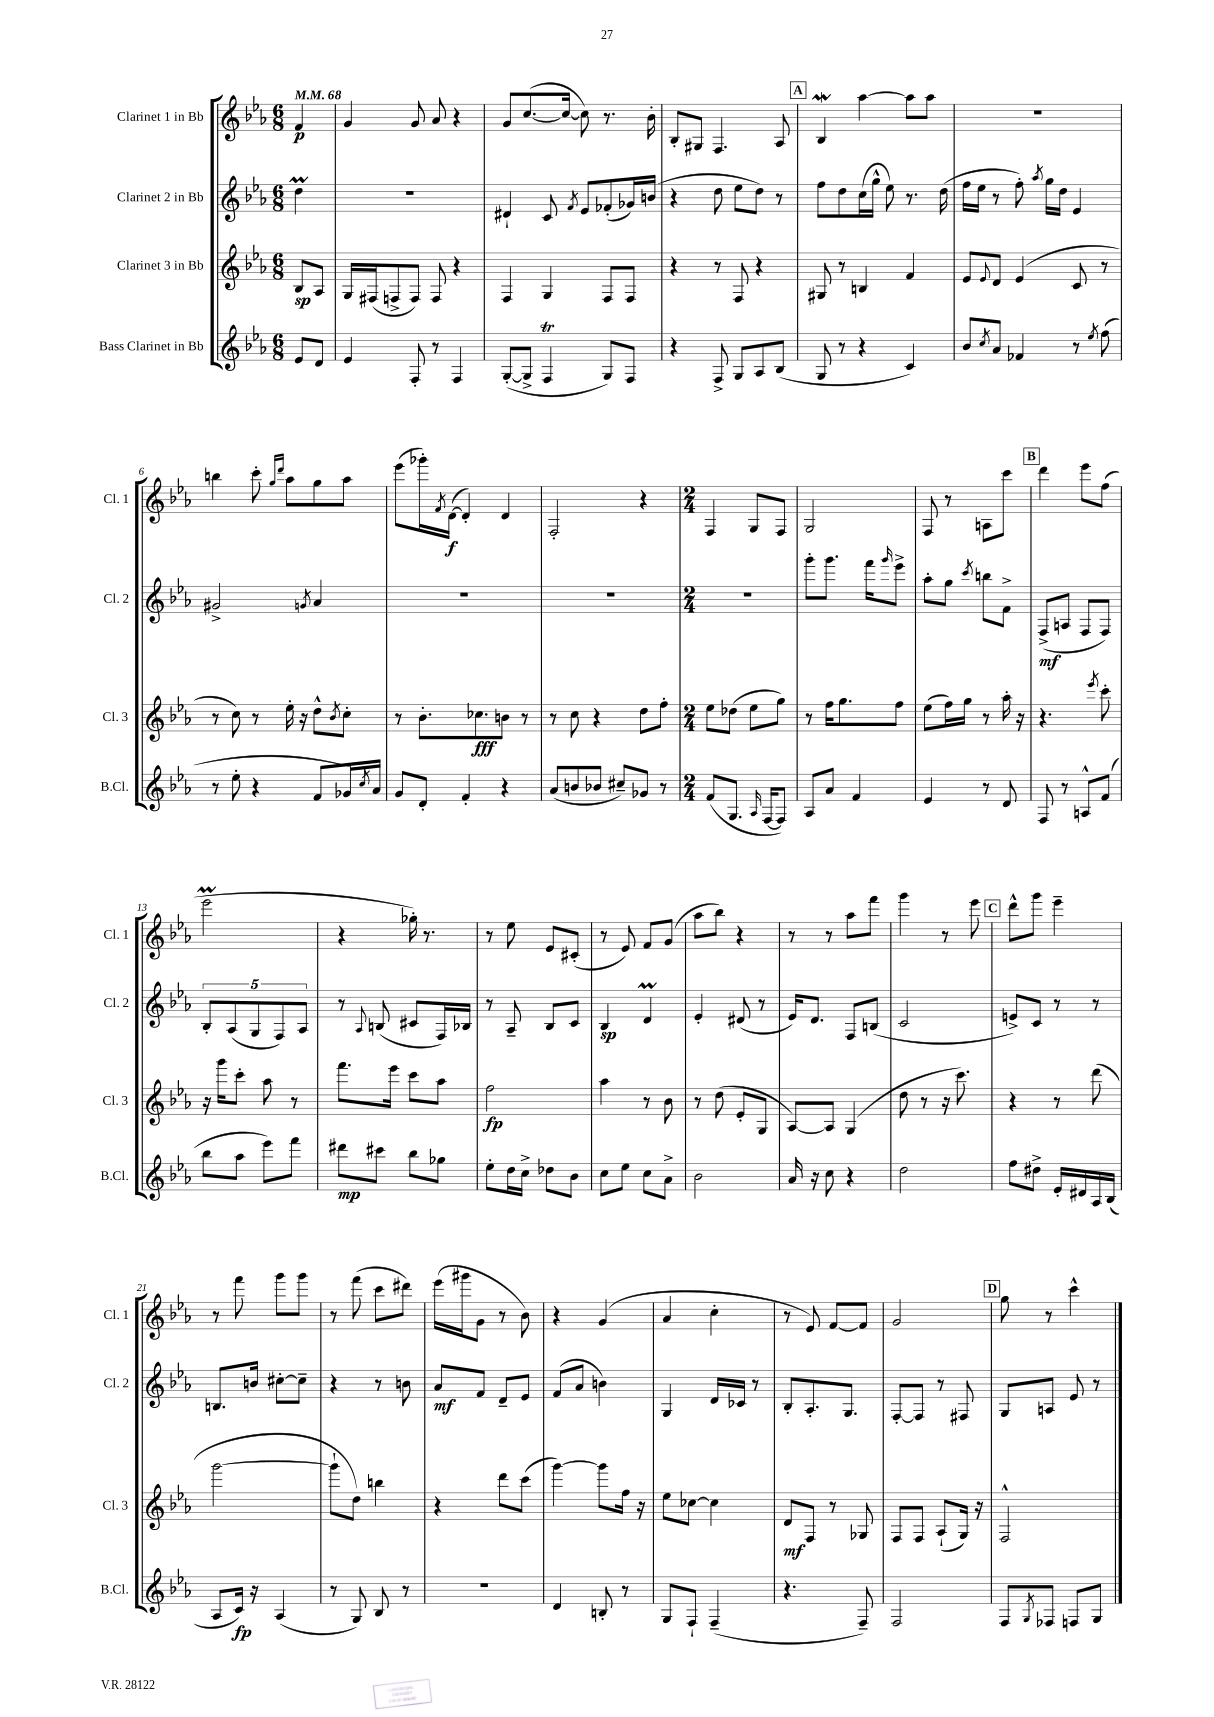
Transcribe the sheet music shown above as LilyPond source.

<<
\new StaffGroup <<
\new Staff = "s0" \with { instrumentName = "Clarinet 1 in Bb" shortInstrumentName = "Cl. 1" } {
    \clef treble \key ees \major \numericTimeSignature \time 6/8 \partial 4 \tempo 4 = 68
    f'4\p |
    g'4 g'8 aes'8 r4 |
    g'8 c''8.~( c''16~ c''8) r8. bes'16-. |
    bes8-. gis8 f4. aes8 |
    \mark \markup { \box "A" } bes4\mordent aes''4~ aes''8 aes''8 |
    R2. |
    b''4 c'''8-. \grace { g''16 d'''16 } aes''8 g''8 aes''8 |
    ees'''8( ges'''16-.) \acciaccatura { f'8 } d'16~\f( d'4-.) d'4 |
    f2-. r4 |
    \numericTimeSignature \time 2/4 f4 g8 f8 |
    g2 |
    f8 r8 a8 c'''8 |
    \mark \markup { \box "B" } d'''4 ees'''8 f''8( |
    ees'''2\prall |
    r4 ges''16-.) r8. |
    r8 ees''8 ees'8 cis'8-.( |
    r8 ees'8) f'8 g'8( |
    aes''8 bes''8) r4 |
    r8 r8 aes''8 f'''8 |
    g'''4 r8 ees'''8 |
    \mark \markup { \box "C" } d'''8-^ g'''8 ees'''4-- |
    r8 f'''8 g'''8 g'''8 |
    r8 f'''8( c'''8 dis'''8) |
    ees'''16( gis'''16 g'8 r8 bes'8) |
    r4 g'4( |
    aes'4 c''4-. |
    r8 ees'8) f'8~ f'8 |
    g'2 |
    \mark \markup { \box "D" } g''8 r8 c'''4-^ \bar "|." |
}
\new Staff = "s1" \with { instrumentName = "Clarinet 2 in Bb" shortInstrumentName = "Cl. 2" } {
    \clef treble \key ees \major \numericTimeSignature \time 6/8 \partial 4
    d''4\prall |
    R2. |
    dis'4-! c'8 \acciaccatura { f'8 } ees'8 fes'8-.( ges'16) b'16( |
    r4 d''8 ees''8 d''8) r8 |
    \mark \markup { \box "A" } f''8 d''8 c''16( g''16-^ ees''8) r8. d''16( |
    f''16 ees''16 r8 f''8-.) \acciaccatura { aes''8 } g''16 d''16 ees'4 |
    gis'2-> \acciaccatura { g'8 } aes'4 |
    R2. |
    R2. |
    \numericTimeSignature \time 2/4 R2 |
    g'''8-. g'''8. f'''16 \grace { g'''16 } ees'''8-> |
    aes''8-. g''8 \acciaccatura { c'''8 } b''8 f'8-> |
    \mark \markup { \box "B" } f8->\mf( a8 f8 f8) |
    \tuplet 5/4 { bes8-. aes8( g8 f8) aes8 } |
    r8 \appoggiatura { aes8 } b8( cis'8 f16) bes16 |
    r8 aes8-- bes8 c'8 |
    bes4\sp d'4\prall |
    ees'4-. dis'8( r8 |
    ees'16) d'8. f8 b8( |
    c'2 |
    \mark \markup { \box "C" } e'8->) c'8 r8 r8 |
    b8. b'16 cis''8~-. cis''8-- |
    r4 r8 b'8 |
    aes'8\mf f'8 d'8-- ees'8 |
    f'8( aes'8 b'4) |
    g4 d'16 ces'16 r8 |
    bes8-. aes8.-. g8. |
    f8~-. f8 r8 fis8 |
    \mark \markup { \box "D" } g8 a8 ees'8 r8 \bar "|." |
}
\new Staff = "s2" \with { instrumentName = "Clarinet 3 in Bb" shortInstrumentName = "Cl. 3" } {
    \clef treble \key ees \major \numericTimeSignature \time 6/8 \partial 4
    bes8\sp aes8 |
    g16 fis16( f8-> f8) f8 r4 |
    f4 g4 f8 f8 |
    r4 r8 f8 r4 |
    \mark \markup { \box "A" } gis8 r8 b4 f'4 |
    ees'8 \appoggiatura { ees'8 } d'8 ees'4( c'8 r8 |
    r8 c''8) r8 ees''16-. r16 d''8-^ \acciaccatura { bes'8 } c''8-. |
    r8 bes'8.-. ces''8.\fff b'8 r8 |
    r8 c''8 r4 d''8 f''8-. |
    \numericTimeSignature \time 2/4 ees''8 des''8( ees''8 g''8) |
    r8 f''16 g''8. f''8 |
    ees''8( f''16) g''16 r8 aes''16-. r16 |
    \mark \markup { \box "B" } r4. \acciaccatura { ees'''8 } c'''8-. |
    r16 g'''16 c'''8-. aes''8 r8 |
    f'''8. ees'''16 c'''8 aes''8 |
    f''2\fp |
    aes''4 r8 bes'8 |
    r8 d''8( ees'8-. g8 |
    aes8~) aes8 g4( |
    d''8 r8 r16 c'''8.) |
    \mark \markup { \box "C" } r4 r8 d'''8( |
    g'''2~ |
    g'''8-! d''8) b''4 |
    r4 d'''8 c'''8( |
    g'''4~) g'''8 f''16 r16 |
    ees''8 ces''8~ ces''4 |
    d'8\mf f8 r8 ges8 |
    f8 f8 aes8-!( g16) r16 |
    \mark \markup { \box "D" } f2-^ \bar "|." |
}
\new Staff = "s3" \with { instrumentName = "Bass Clarinet in Bb" shortInstrumentName = "B.Cl." } {
    \clef treble \key ees \major \numericTimeSignature \time 6/8 \partial 4
    ees'8 d'8 |
    ees'4 f8-. r8 f4 |
    g8~-.( g8-> f4\trill g8) f8 |
    r4 f8-> g8 aes8 bes8( |
    \mark \markup { \box "A" } g8 r8 r4 c'4) |
    bes'8 \acciaccatura { c''8 } aes'8 fes'4 r8 \acciaccatura { ees''8 } f''8( |
    r8 ees''8-. r4 f'8 ges'16) \acciaccatura { c''8 } aes'16 |
    g'8 d'8-. f'4-. r4 |
    aes'8( b'8 bes'8 cis''8--) ges'8 r8 |
    \numericTimeSignature \time 2/4 f'8( g8. \grace { aes16 } f16~ f8) |
    aes8 aes'8 f'4 |
    ees'4 r8 d'8 |
    \mark \markup { \box "B" } f8 r8 a8-^ f'8( |
    bes''8 aes''8 ees'''8) f'''8 |
    dis'''8\mp cis'''8 bes''8 ges''8 |
    ees''8-. d''16 c''16-> des''8 bes'8 |
    c''8 ees''8 c''8 aes'8-> |
    bes'2 |
    aes'16 r16 c''8 r4 |
    d''2 |
    \mark \markup { \box "C" } f''8 dis''8-> ees'16-. dis'16 aes16 bes16( |
    aes8 c'16\fp) r16 aes4( |
    r8 g8) bes8 r8 |
    R2 |
    d'4 b8-. r8 |
    g8 f8-! f4--( |
    r4. f8--) |
    f2 |
    \mark \markup { \box "D" } f8 \acciaccatura { g8 } fes8 f8 g8 \bar "|." |
}
>>
>>
